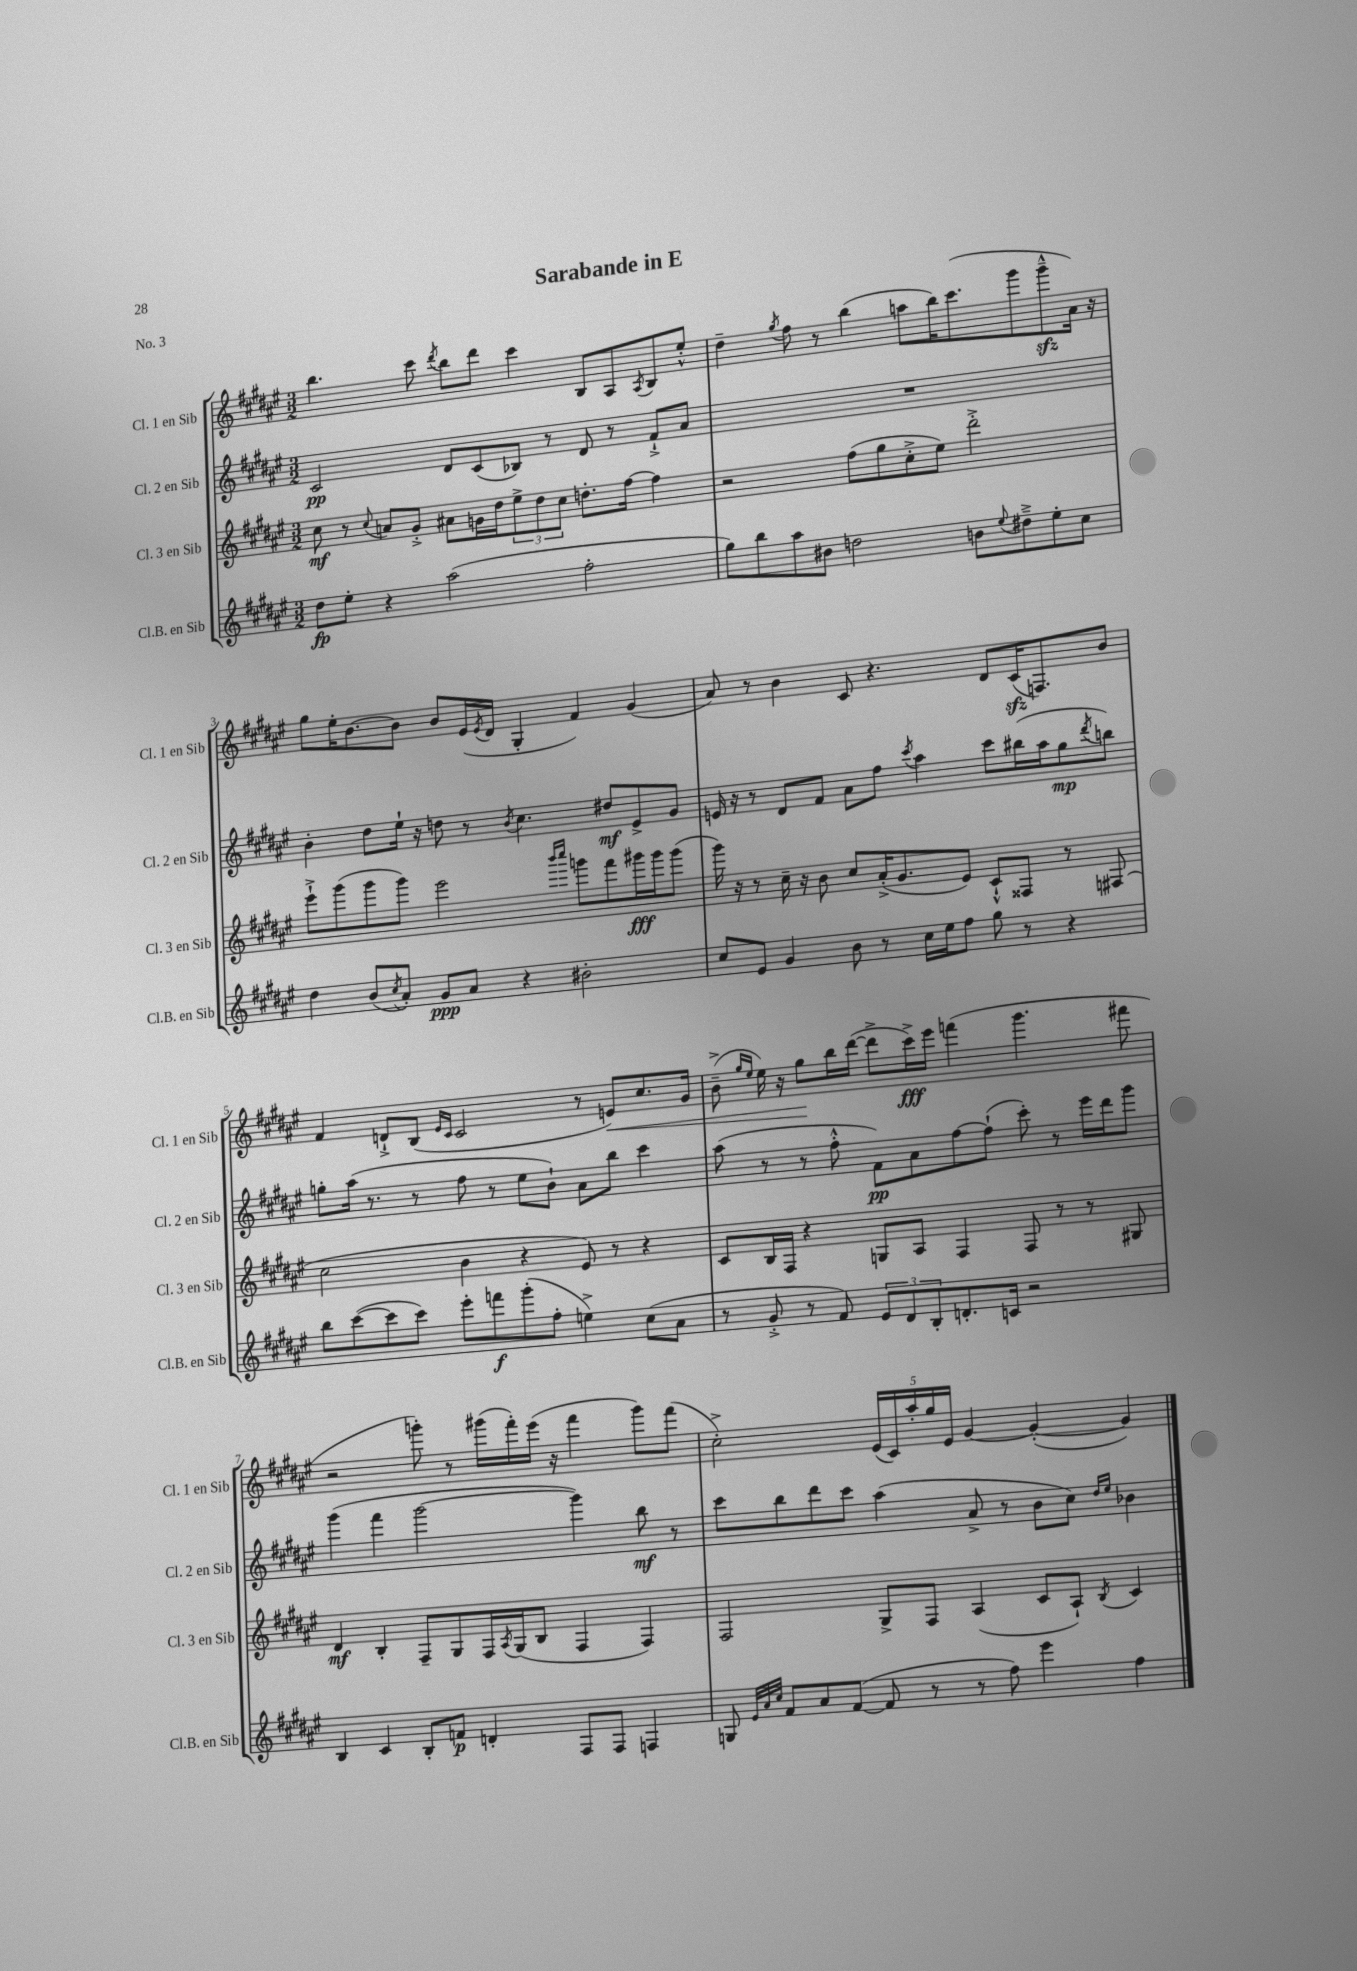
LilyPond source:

\header { title = "Sarabande in E" piece = "No. 3" }
<<
\new StaffGroup <<
\new Staff = "s0" \with { instrumentName = "Cl. 1 en Sib" shortInstrumentName = "Cl. 1 en Sib" } {
    \clef treble \key fis \major \numericTimeSignature \time 3/2
    b''4. cis'''8 \acciaccatura { dis'''8 } b''8 dis'''8 cis'''4 b8 ais8 \acciaccatura { ais8 } b8 eis''8-.-^ |
    dis''4-- \acciaccatura { gis''8 } fis''8 r8 b''4( a''8 b''16) cis'''8.( gis'''8 gis'''8---^\sfz ais'16) r16 |
    gis''8 eis''16-. b'8.~ b'8 b'8 eis'16( \acciaccatura { eis'8 } dis'16 gis4-. fis'4) gis'4( |
    ais'8) r8 b'4 cis'8 r4. dis'8 cis'16\sfz( f8.) b'8 |
    fis'4 d'8-!-> b8( \grace { eis'16 cis'16 } cis'2 r8 e'8\<) cis''8. gis'16 |
    b'8--->( \grace { gis''16 eis''16 } eis''16) r16 gis''8\! b''16 dis'''16~( dis'''8-> cis'''16->\fff) eis'''16 f'''4( gis'''4. fis'''8 |
    r2 g'''8-.) r8 gis'''16( fis'''16-.) eis'''16( r16 fis'''4 gis'''8) fis'''8( |
    cis''2-.->) \tuplet 5/4 { eis'16( cis'16) ais''16-. gis''16 eis'16 } gis'4~ gis'4~-.( gis'4) \bar "|." |
}
\new Staff = "s1" \with { instrumentName = "Cl. 2 en Sib" shortInstrumentName = "Cl. 2 en Sib" } {
    \clef treble \key fis \major \numericTimeSignature \time 3/2
    cis'2\pp dis'8 cis'8( bes8) r8 dis'8 r8 fis'8-!-> ais'8 |
    R1. |
    b'4-. dis''8 eis''16-! r16 d''8 r8 \acciaccatura { b'8 } cis''4. dis''8\mf eis'8-> gis'8 |
    e'16 r16 r8 dis'8 fis'8 ais'8 fis''8 \acciaccatura { cis'''8 } ais''4 cis'''8 bis''16( ais''16 gis''8\mp \acciaccatura { dis'''8 } b''8) |
    g''8-. ais''16( r8. r8 fis''8 r8 eis''8 b'8-!) ais'8 b''8 cis'''4 |
    ais''8( r8 r8 fis''8-.-^ fis'8\pp) ais'8 fis''8~ fis''8-!( cis'''8-.) r8 eis'''16 dis'''16 gis'''8 |
    gis'''4( fis'''4 gis'''2~ gis'''4) b''8\mf r8 |
    cis'''8 b''8 dis'''8 cis'''8 ais''4( ais'8-> r8 b'8 cis''8) \grace { dis''16 eis''16 } bes'4 \bar "|." |
}
\new Staff = "s2" \with { instrumentName = "Cl. 3 en Sib" shortInstrumentName = "Cl. 3 en Sib" } {
    \clef treble \key fis \major \numericTimeSignature \time 3/2
    cis''8\mf r8 \appoggiatura { cis''8 } a'8 gis'8-.-> ais'8 g'16 dis''16 \tuplet 3/2 { eis''8-> dis''8 cis''8 } d''8.-. fis''16~ fis''4 |
    r2 fis''8( gis''8 cis''8-.-> eis''8) dis'''2-.-> |
    eis'''8-!-> gis'''8( gis'''8 gis'''8) eis'''2 \grace { b'''16 cis''''16 } g'''8 fis'''8 gis'''16\fff gis'''16 gis'''8( |
    gis'''16) r16 r8 cis''16-- r16 b'8 cis''8 ais'16-.->( gis'8. eis'8) cis'8-!-^ fisis8 r8 fis8( |
    cis''2 b'4 r4 eis'8) r8 r4 |
    cis'8 b16 fis16 r4 g8 ais8 fis4 fis8 r8 r8 gis8 |
    dis'4\mf b4-. fis8-- gis8 fis16 \acciaccatura { ais8 } gis16( b8 fis4 fis4) |
    fis2 gis8-> fis8 ais4( cis'8 ais8-!) \acciaccatura { b8 } cis'4 \bar "|." |
}
\new Staff = "s3" \with { instrumentName = "Cl.B. en Sib" shortInstrumentName = "Cl.B. en Sib" } {
    \clef treble \key fis \major \numericTimeSignature \time 3/2
    dis''8\fp eis''8-. r4 ais''2( fis''2-. |
    gis''8) b''8 ais''8 bis'8 d''2 b'8 \appoggiatura { eis''8 } dis''8---> eis''8-. cis''8 |
    dis''4 b'8( \acciaccatura { cis''8 } ais'8-.) gis'8\ppp ais'8 r4 bis'2-. |
    cis''8 eis'8 gis'4 b'8 r8 cis''16 eis''16 fis''8 gis''8 r8 r4 |
    b''8 cis'''8~( cis'''8 cis'''8) eis'''8-. f'''8\f gis'''8-.( fis''8-. e''4->) cis''8( ais'8 |
    r8 gis'8-.-> r8 fis'8) \tuplet 3/2 { eis'8 dis'8 b8-. } d'8.-. c'16 r2 |
    b4 cis'4 b8-. f'8\p d'4-. fis8 fis8 f4 |
    g8 \grace { eis'32 ais'32 cis''32 } fis'8 ais'8 fis'8~( fis'8 r8 r8 fis''8) eis'''4 fis''4 \bar "|." |
}
>>
>>
